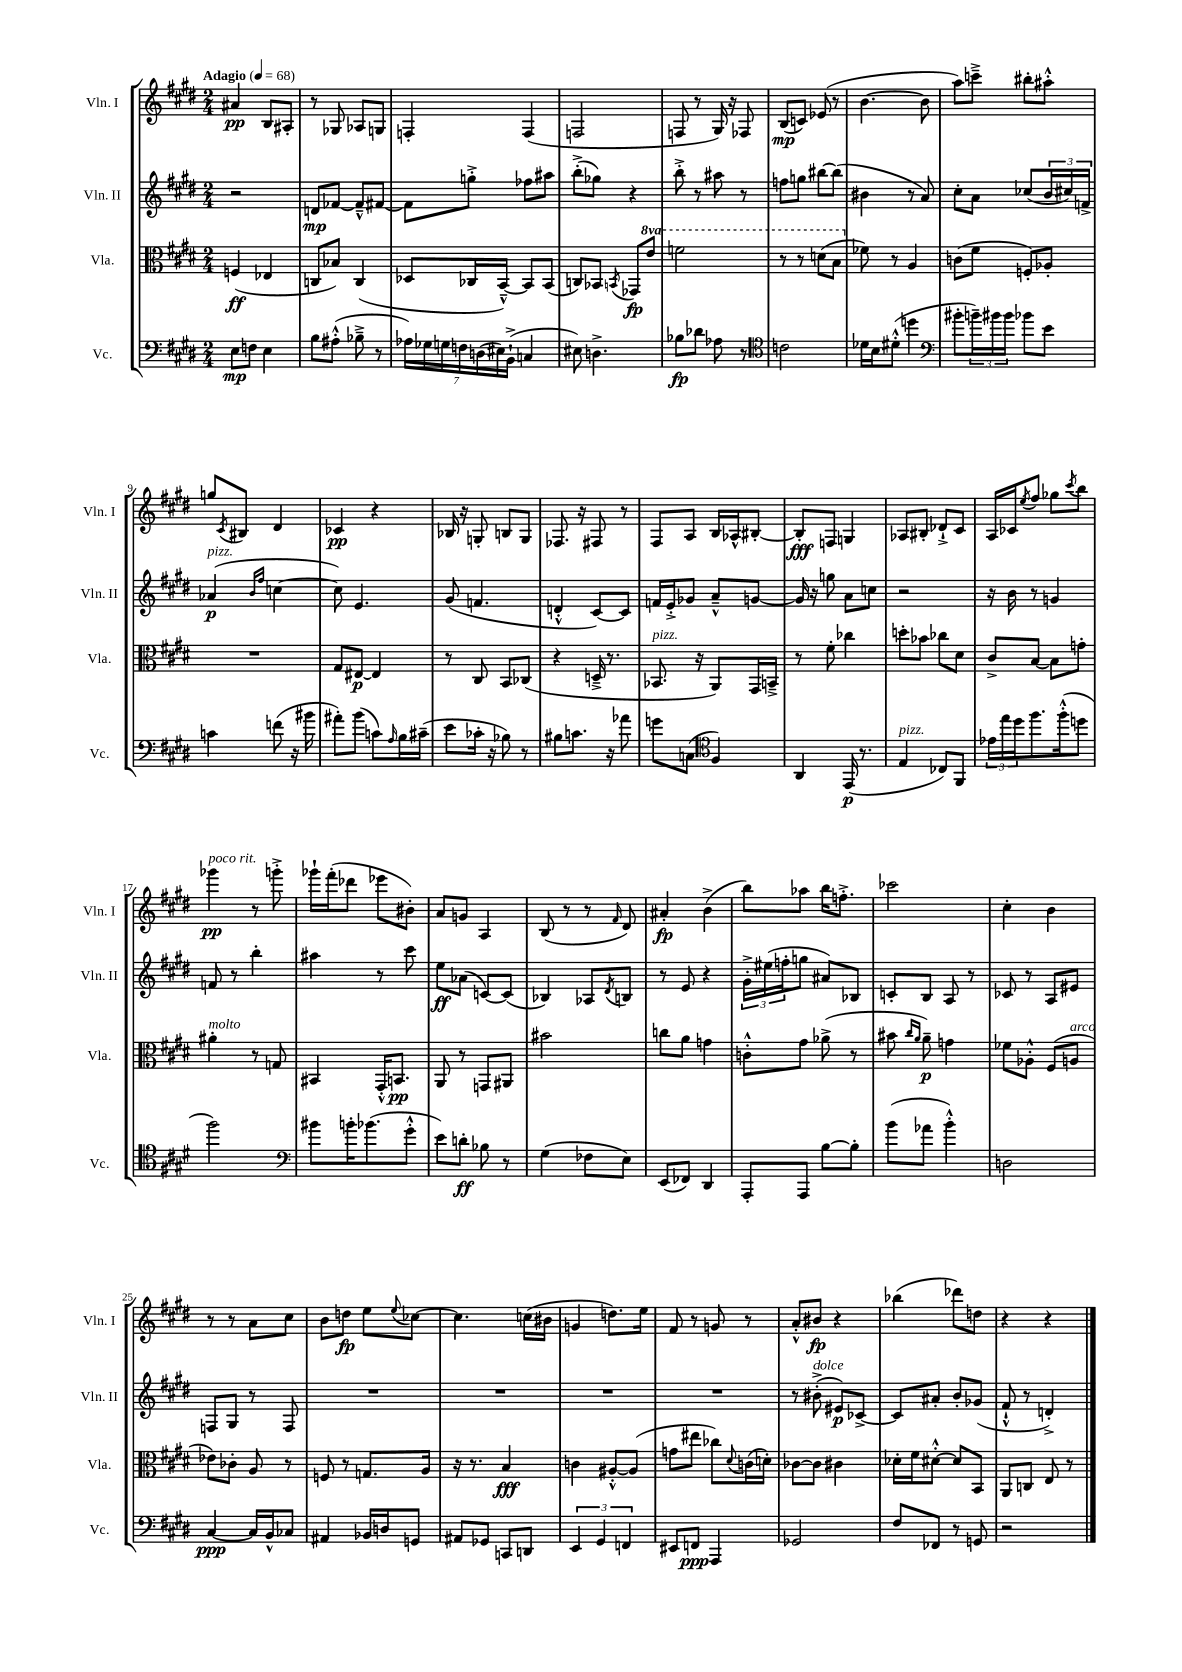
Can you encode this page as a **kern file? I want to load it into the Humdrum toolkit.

**kern	**dynam	**kern	**dynam	**kern	**dynam	**kern	**dynam
*part4	*part4	*part3	*part3	*part2	*part2	*part1	*part1
*staff4	*staff4	*staff3	*staff3	*staff2	*staff2	*staff1	*staff1
*I"Vc.	*	*I"Vla.	*	*I"Vln. II	*	*I"Vln. I	*
*I'Vc.	*	*I'Vla.	*	*I'Vln. II	*	*I'Vln. I	*
*clefF4	*	*clefC3	*	*clefG2	*	*clefG2	*
*k[f#c#g#d#]	*	*k[f#c#g#d#]	*	*k[f#c#g#d#]	*	*k[f#c#g#d#]	*
*M2/4	*	*M2/4	*	*M2/4	*	*M2/4	*
*MM68	*	*MM68	*	*MM68	*	*MM68	*
=1	=1	=1	=1	=1	=1	=1	=1
!	!	!	!	!	!	!LO:TX:a:B:t=Adagio	!
8E\L	mp	(4Fn/	ff	2r	.	4a#X/	pp
8Fn\J	.	.	.	.	.	.	.
4E\	.	4E-X/	.	.	.	8B/L	.
.	.	.	.	.	.	8A#X'/J	.
=2	=2	=2	=2	=2	=2	=2	=2
8B\L	.	8Cn/L	.	8dn/L	mp	8r	.
(8A#X'^^\J	.	8B-X/J)	.	[8f-X/J	.	8G-X/	.
8B-X~^\	.	(4C/	.	8f-~^^/L]	.	8A-X/L	.
8r	.	.	.	[8f#X/J	.	8Gn/J	.
=3	=3	=3	=3	=3	=3	=3	=3
28A-X\LL)	.	8D-X/L	.	8f#\L]	.	4Fn'/	.
28G-X\	.	.	.	.	.	.	.
28Gn\	.	.	.	.	.	.	.
28Fn\	.	.	.	.	.	.	.
.	.	16C-X/L	.	8ggn'^\J	.	.	.
(28Dn\	.	.	.	.	.	.	.
28E#X\)	.	.	.	.	.	.	.
.	.	[16BB~^^/JJ)	.	.	.	.	.
(28BB`^\JJ	.	.	.	.	.	.	.
4Cn/	.	8BB/L]	.	8ff-X\L	.	(4F/	.
.	.	(8BB/J	.	8aa#X\J	.	.	.
=4	=4	=4	=4	=4	=4	=4	=4
8E#X\)	.	8Cn/L)	.	(8bb'^\L	.	2Fn/	.
4.Dn^\	.	8BB-X/J	.	8gg-X\J)	.	.	.
.	.	8qBBn/	.	.	.	.	.
.	.	8GG-X/L	fp	4r	.	.	.
*	*	*8va	*	*	*	*	*
.	.	8ee/J	.	.	.	.	.
=5	=5	=5	=5	=5	=5	=5	=5
8B-X\L	fp	2ffn\	.	8bb'^\	.	8Fn/	.
8d-X\J	.	.	.	8r	.	8r	.
8A-X\	.	.	.	8aa#X\	.	16G#/)	.
.	.	.	.	.	.	16r	.
8r	.	.	.	8r	.	8F-X/	.
=6	=6	=6	=6	=6	=6	=6	=6
*clefC4	*	*	*	*	*	*	*
2cn\	.	8r	.	8ffn\L	.	(8B/L	mp
.	.	8r	.	8ggn\J	.	8cn/J)	.
.	.	(8ddn\L	.	[8bb#X\L	.	(8e-X/	.
.	.	8b\J	.	(8bb#\J]	.	8r	.
=7	=7	=7	=7	=7	=7	=7	=7
*	*	*X8va	*	*	*	*	*
16d-X\LL	.	8f-X\)	.	4b#X\	.	[4.b\	.
16B\J	.	.	.	.	.	.	.
(8d#X'^^\J	.	8r	.	.	.	.	.
4ddn\	.	4A/	.	8r	.	.	.
.	.	.	.	8a/)	.	8b\]	.
=8	=8	=8	=8	=8	=8	=8	=8
*clefF4	*	*	*	*	*	*	*
8b#X'\L	.	(8cn\L	.	8cc#'\L	.	8aa\L)	.
24bn~\L)	.	8f#\J	.	8a\J	.	8cccn~^\J	.
24b#X\	.	.	.	.	.	.	.
24b#\JJ	.	.	.	.	.	.	.
8b-X\L	.	8Fn'/L)	.	(8cc-X/L	.	8bb#X'\L	.
8e\J	.	8A-X'/J	.	24b/L	.	8aa#X'^^\J	.
.	.	.	.	24cc#X/)	.	.	.
.	.	.	.	24fn^/JJ	.	.	.
!!LO:LB:g=z
=9	=9	=9	=9	=9	=9	=9	=9
!	!	!	!	!LO:TX:a:i:t=pizz.	!	!	!
4cn\	.	2r	.	(4a-X/	p	8ggn/L	.
.	.	.	.	.	.	8qc#/	.
.	.	.	.	.	.	8B#X/J	.
.	.	.	.	16qqb/LL	.	.	.
.	.	.	.	16qqff#/JJ	.	.	.
(8fn\	.	.	.	[4ccn\	.	4d#/	.
16r	.	.	.	.	.	.	.
16b#X\	.	.	.	.	.	.	.
=10	=10	=10	=10	=10	=10	=10	=10
8a#X'\L)	.	8G#/L	.	8cc\])	.	4c-X/	pp
(8b\J	.	[8E#X/J	p	4.e/	.	.	.
8cn\L)	.	4E#/]	.	.	.	4r	.
16qqA/	.	.	.	.	.	.	.
16B\L	.	.	.	.	.	.	.
(16c#X~\JJ	.	.	.	.	.	.	.
=11	=11	=11	=11	=11	=11	=11	=11
8e\L	.	8r	.	(8g#/	.	16B-X/	.
.	.	.	.	.	.	16r	.
16c-X'\Jk	.	8C#/	.	4.fn/	.	8Gn'/	.
16r	.	.	.	.	.	.	.
8B-X\)	.	8BB/L	.	.	.	8Bn/L	.
8r	.	(8C-X/J	.	.	.	8G/J	.
=12	=12	=12	=12	=12	=12	=12	=12
8B#X\L	.	4r	.	4dn'^^/	.	8.F-X/	.
8.cn\J	.	.	.	.	.	.	.
.	.	.	.	.	.	16r	.
.	.	16Dn~^/	.	[8c#/L)	.	8F#X/	.
16r	.	8.r	.	.	.	.	.
8a-X\	.	.	.	8c#/J]	.	8r	.
=13	=13	=13	=13	=13	=13	=13	=13
!	!	!LO:TX:a:i:t=pizz.	!	!	!	!	!
8gn\L	.	8.BB-X/	.	16fn/LL	.	8F#/L	.
.	.	.	.	16e'^/J	.	.	.
(8Cn\J	.	.	.	8g-X/J	.	8A/J	.
.	.	16r	.	.	.	.	.
*clefC4	*	*	*	*	*	*	*
4F#/)	.	8AA/L)	.	8a~^^/L	.	16B/LL	.
.	.	.	.	.	.	16A-X^^/J	.
.	.	16GG#/L	.	[8gn/J	.	[8B#X'/J	.
.	.	16BBn~^/JJ	.	.	.	.	.
=14	=14	=14	=14	=14	=14	=14	=14
4AA/	.	8r	.	16g/]	.	8B#'/L]	fff
.	.	.	.	16r	.	.	.
.	.	8f#'\	.	8ggn\	.	8Fn/J	.
(16EE/	p	4cc-X\	.	8a\L	.	4Gn/	.
8.r	.	.	.	.	.	.	.
.	.	.	.	8ccn\J	.	.	.
=15	=15	=15	=15	=15	=15	=15	=15
!LO:TX:a:i:t=pizz.	!	!	!	!	!	!	!
4E/	.	8ddn'\L	.	2r	.	8A-X/L	.
.	.	8b-X\J	.	.	.	8B#X'/J	.
8C-X/L)	.	8cc-X\L	.	.	.	8d-X`^/L	.
8FF#/J	.	8d#\J	.	.	.	8c#/J	.
=16	=16	=16	=16	=16	=16	=16	=16
24e-X\LL	.	8c#^/L	.	16r	.	16A/LL	.
24ee\	.	.	.	.	.	.	.
.	.	.	.	16b\	.	16c-X/J	.
24dd#\J	.	.	.	.	.	.	.
.	.	.	.	.	.	8qee/	.
8.ff#\	.	[8B/J	.	8r	.	8ff#/J	.
.	.	8B\L]	.	4gn/	.	8gg-X\L	.
(16ff#'^^\k	.	.	.	.	.	.	.
.	.	.	.	.	.	8qccc#/	.
8ddn\J	.	8gn'\J	.	.	.	8bb\J	.
!!LO:LB:g=z
=17	=17	=17	=17	=17	=17	=17	=17
!	!	!	!	!	!	!LO:TX:a:i:t=poco rit.	!
!	!	!LO:TX:a:i:t=molto	!	!	!	!	!
2ff#\)	.	4a#X'\	.	8fn/	.	4ggg-X\	pp
.	.	.	.	8r	.	.	.
.	.	8r	.	4bb'\	.	8r	.
.	.	8Gn/	.	.	.	8gggn'^\	.
=18	=18	=18	=18	=18	=18	=18	=18
*clefF4	*	*	*	*	*	*	*
8b#X\L	.	4BB#X/	.	4aa#X\	.	16ggg-X`\LL	.
.	.	.	.	.	.	(16fff#'\J	.
16bn'\K	.	.	.	.	.	8ddd-X\J	.
(8.b-X\	.	.	.	.	.	.	.
.	.	16GG#'^^/KL	.	8r	.	8eee-X\L	.
.	.	8.BBn/J	pp	.	.	.	.
8g#'^^\J	.	.	.	8ccc#\	.	8b#X'\J)	.
=19	=19	=19	=19	=19	=19	=19	=19
8e\L)	.	8AA/	.	8ee\L	ff	8a/L	.
8dn'\J	ff	8r	.	(8a-X\J	.	8gn/J	.
8B-X\	.	8GGn/L	.	[8cn/L)	.	4A/	.
8r	.	8AA#X/J	.	(8c/J]	.	.	.
=20	=20	=20	=20	=20	=20	=20	=20
(4G#\	.	2b#X\	.	4B-X/)	.	(8B/	.
.	.	.	.	.	.	8r	.
8F-X\L	.	.	.	8A-X/L	.	8r	.
.	.	.	.	8qd#/	.	16qqf#/	.
8E\J)	.	.	.	8Bn/J	.	8d#/)	.
=21	=21	=21	=21	=21	=21	=21	=21
(8EE/L	.	8ccn\L	.	8r	.	4a#X'/	fp
8FF-X/J)	.	8a\J	.	8e/	.	.	.
4DD#/	.	4gn\	.	4r	.	(4b^\	.
=22	=22	=22	=22	=22	=22	=22	=22
8AAA'/L	.	8cn'^^\L	.	24g#'^\LL	.	8bb\L)	.
.	.	.	.	(24ee#X\	.	.	.
.	.	.	.	24ffn'\J	.	.	.
8AAA/J	.	8g#\J	.	8ggn\J	.	8aa-X\J	.
[8B\L	.	(8a-X^\	.	8a#X/L)	.	16bb\KL	.
.	.	.	.	.	.	8.ffn'^\J	.
8B'\J]	.	8r	.	8B-X/J	.	.	.
=23	=23	=23	=23	=23	=23	=23	=23
(8b\L	.	8b#X\	.	8cn'/L	.	2ccc-X\	.
.	.	16qqcc#/LL	.	.	.	.	.
.	.	16qqa/JJ	.	.	.	.	.
8a-X\J	.	8a~\)	p	8B/J	.	.	.
4b'^^\)	.	4gn\	.	8A/	.	.	.
.	.	.	.	8r	.	.	.
=24	=24	=24	=24	=24	=24	=24	=24
2Dn\	.	8f-X\L	.	8c-X/	.	4cc#'\	.
.	.	8A-X'^^\J	.	8r	.	.	.
.	.	(8F#/L	.	8A/L	.	4b\	.
!	!	!LO:TX:a:i:t=arco	!	!	!	!	!
.	.	8An/J	.	8e#X/J	.	.	.
!!LO:LB:g=z
=25	=25	=25	=25	=25	=25	=25	=25
[4C#/	ppp	8e-X\L)	.	8Fn/L	.	8r	.
.	.	8c-X'\J	.	8G#/J	.	8r	.
16C#/LL]	.	8A/	.	8r	.	8a\L	.
16BB^^/J	.	.	.	.	.	.	.
8C-X/J	.	8r	.	8F/	.	8cc#\J	.
=26	=26	=26	=26	=26	=26	=26	=26
4AA#X/	.	8Fn/	.	2r	.	8b\L	.
.	.	8r	.	.	.	8ddn\J	fp
16BB-X/LL	.	8.Gn/L	.	.	.	8ee\L	.
16Dn/J	.	.	.	.	.	.	.
.	.	.	.	.	.	8qqee/	.
8GGn/J	.	.	.	.	.	[8cc-X\J	.
.	.	16A/Jk	.	.	.	.	.
=27	=27	=27	=27	=27	=27	=27	=27
8AA#X/L	.	16r	.	2r	.	4.cc-\]	.
.	.	8.r	.	.	.	.	.
8GG-X/J	.	.	.	.	.	.	.
8CCn/L	.	4B/	fff	.	.	.	.
8DDn/J	.	.	.	.	.	(16ccn\LL	.
.	.	.	.	.	.	16b#X\JJ	.
=28	=28	=28	=28	=28	=28	=28	=28
6EE/	.	4cn\	.	2r	.	4gn/	.
6GG#/	.	.	.	.	.	.	.
.	.	[8A#X'^^/L	.	.	.	8.ddn\L)	.
6FFn/	.	.	.	.	.	.	.
.	.	(8A#/J]	.	.	.	.	.
.	.	.	.	.	.	16ee\Jk	.
=29	=29	=29	=29	=29	=29	=29	=29
8EE#X/L	.	8gn\L	.	2r	.	8f#/	.
8FFn/J	ppp	8ee#X\J	.	.	.	8r	.
4AAA/	.	8cc-X\L)	.	.	.	8gn/	.
.	.	8qqd#/	.	.	.	.	.
.	.	(16cn\L	.	.	.	8r	.
.	.	16dn'\JJ)	.	.	.	.	.
=30	=30	=30	=30	=30	=30	=30	=30
2GG-X/	.	[8c-X\L	.	8r	.	8a'^^/L	.
!	!	!	!	!LO:TX:a:i:t=dolce	!	!	!
.	.	8c-\J]	.	(8b#X'^\	.	8b#X/J	fp
.	.	4c#X\	.	8e#X/L)	p	4r	.
.	.	.	.	[8c-X^/J	.	.	.
=31	=31	=31	=31	=31	=31	=31	=31
8F#/L	.	16d-X'\LL	.	8c-/L]	.	(4bb-X\	.
.	.	16f#\J	.	.	.	.	.
8FF-X/J	.	[8d#X'^^\J	.	8a#X'/J	.	.	.
8r	.	8d#/L]	.	8b'/L	.	8ddd-X\L)	.
8GGn/	.	8BB/J	.	(8g-X/J	.	8ddn\J	.
=32	=32	=32	=32	=32	=32	=32	=32
2r	.	8AA/L	.	8f#`^^/	.	4r	.
.	.	8Cn/J	.	8r	.	.	.
.	.	8E/	.	4dn'^/)	.	4r	.
.	.	8r	.	.	.	.	.
==	==	==	==	==	==	==	==
*-	*-	*-	*-	*-	*-	*-	*-
